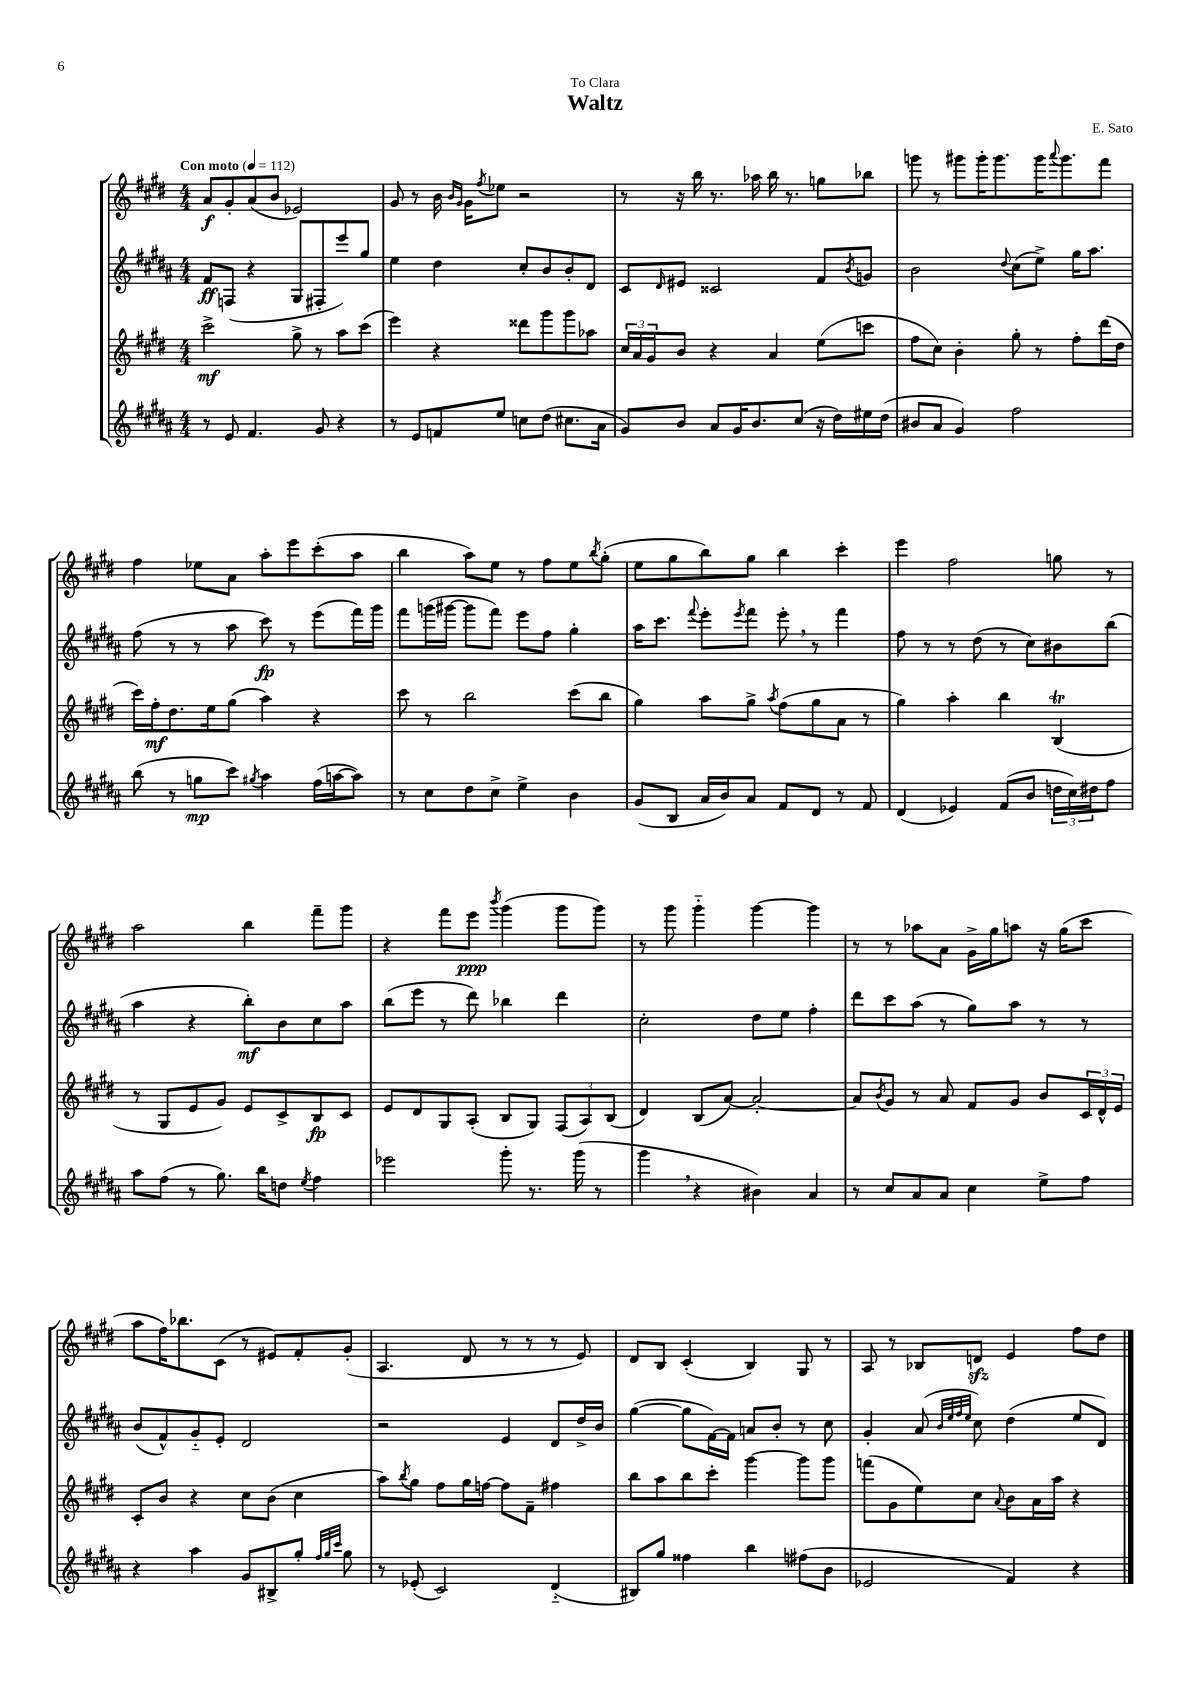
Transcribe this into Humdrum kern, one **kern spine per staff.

**kern	**kern	**kern	**kern
*staff4	*staff3	*staff2	*staff1
*clefG2	*clefG2	*clefG2	*clefG2
*k[f#c#g#d#a#]	*k[f#c#g#d#]	*k[f#c#g#d#a#]	*k[f#c#g#d#]
*M4/4	*M4/4	*M4/4	*M4/4
*MM112	*MM112	*MM112	*MM112
8r	2ccc#^	8f#	8a
8e	.	(8F	8g#'
4.f#	.	4r	(8a
.	.	.	8b
.	8gg#^	8G#	2e-)
8g#	8r	8F#'	.
4r	8aa	8eee)	.
.	(8ccc#	8gg#	.
=	=	=	=
8r	4eee)	4ee	8g#
8e	.	.	8r
8f	4r	4dd#	16b
.	.	.	16qqb
.	.	.	16qqg#
.	.	.	16g#
.	.	.	8qff#
8ee	.	.	8ee-
8cc	8ddd##	8cc#'	2r
(8dd#	8ggg#	8b	.
8.cc#	8ggg#	8b'	.
.	8aa-	8d#	.
16a#	.	.	.
=	=	=	=
8g#)	24cc#	8c#	8r
.	24a	.	.
.	24g#	.	.
.	.	16qqd#	.
8b	8b	8e#	16r
.	.	.	16bb
8a#	4r	2c##	8.r
16g#	.	.	.
8.b	.	.	16aa-
.	4a	.	16bb
.	.	.	8.r
(8cc#	.	.	.
16r	(8ee	8f#	8gg
16dd#)	.	.	.
.	.	8qb	.
16ee#	8ccc	8g	8bb-
(16dd#	.	.	.
=	=	=	=
8b#	8ff#	2b	8ggg
8a#	8cc#)	.	8r
4g#)	4b'	.	8ggg#
.	.	.	16ggg#'
.	.	.	8.ggg#
.	.	8qqdd#	.
2ff#	8gg#'	(8cc#	.
.	8r	8ee^)	16ggg#
.	.	.	8qqaaa
.	.	.	8.ggg#
.	8ff#'	16gg#	.
.	.	8.aa#	.
.	(16ddd#	.	8fff#
.	16dd#	.	.
=	=	=	=
(8bb	16ccc#)	(8ff#	4ff#
.	16ff#'	.	.
8r	8.dd#	8r	.
8gg	.	8r	8ee-
.	16ee	.	.
8ccc#)	(8gg#	8aa#	8a
8qgg#	.	.	.
4aa#	4aa)	8ccc#)	8aa'
.	.	8r	8eee
(16ff#	4r	(8eee	(8ccc#'
[16aa	.	.	.
8aa])	.	16fff#)	8aa
.	.	16ggg#	.
=	=	=	=
8r	8ccc#	8fff#	4bb
8cc#	8r	(16ggg	.
.	.	[16ggg#	.
8dd#	2bb	8ggg#]	8aa)
8cc#^	.	8fff#)	8ee
4ee^	.	8eee	8r
.	.	8ff#	8ff#
4b	(8ccc#	4gg#'	8ee
.	.	.	8qbb
.	8bb	.	(8gg#'
=	=	=	=
(8g#	4gg#)	16aa#	8ee
.	.	8.ccc#	.
8B	.	.	8gg#
.	.	8qqfff#	.
16a#	8aa	8eee'	8bb)
16b)	.	.	.
.	.	8qeee	.
8a#	8gg#^	8fff#	8gg#
.	8qaa	.	.
8f#	(8ff#	8eee'	4bb
8d#	8gg#	8r	.
8r	8a	4fff#	4ccc#'
8f#	8r	.	.
=	=	=	=
(4d#	4gg#)	8ff#	4eee
.	.	8r	.
4e-)	4aa'	8r	2ff#
.	.	(8dd#	.
(8f#	4bb	8r	.
8b	.	8cc#)	.
24dd	(4B	8b#	8gg
24cc#)	.	.	.
24dd#	.	.	.
8ff#	.	(8bb	8r
=	=	=	=
8aa#	8r	4aa#	2aa
(8ff#	8G#	.	.
8r	8e	4r	.
8.gg#)	8g#)	.	.
.	8e	8bb')	4bb
16bb	.	.	.
8dd	8c#^	8b	.
8qee	.	.	.
4ff#	8B	8cc#	8fff#~
.	8c#	8aa#	8ggg#
=	=	=	=
2eee-	8e	(8bb	4r
.	8d#	8eee	.
.	8G#	8r	8fff#
.	(8A'	8ddd#)	8eee
.	.	.	8qbbb
8ggg#'	8B	4bb-	(4ggg#
8.r	8G#)	.	.
.	(12F#	4ddd#	8ggg#
(16ggg#	.	.	.
.	12A)	.	.
8r	.	.	8ggg#)
.	(12B	.	.
=	=	=	=
4ggg#	4d#)	2cc#'	8r
.	.	.	8ggg#
4r	(8B	.	4ggg#'~
.	[8a)	.	.
4b#)	2a'_	8dd#	[4ggg#
.	.	8ee	.
4a#	.	4ff#'	4ggg#]
=	=	=	=
8r	8a]	8ddd#	8r
.	8qb	.	.
8cc#	8g#	8ccc#	8r
8a#	8r	(8aa#	8aa-
8a#	8a	8r	8a
4cc#	8f#	8gg#)	16g#^
.	.	.	16gg#
.	8g#	8aa#	8aa
8ee^	8b	8r	16r
.	.	.	(16gg#
8ff#	24c#	8r	8ccc#
.	24d#^^	.	.
.	24e	.	.
=	=	=	=
4r	8c#'	(8b	8aa
.	8b	8f#^^)	16ff#)
.	.	.	8.bb-
4aa#	4r	8g#'~	.
.	.	8e'	(8c#
8g#	8cc#	2d#	8r
8B#^	(8b	.	8e#)
8gg#'	4cc#	.	8f#'
32qqff#	.	.	.
32qqgg#	.	.	.
32qqccc#	.	.	.
8gg#	.	.	(8g#'
=	=	=	=
8r	8aa)	2r	4.A
.	8qbb	.	.
(8e-'	8gg#	.	.
2c#)	8ff#	.	.
.	16gg#	.	8d#
.	[16ff	.	.
.	8ff]	4e	8r
.	8f#~	.	8r
(4d#'~	4ff#	8d#	8r
.	.	16dd#^	8e)
.	.	16b	.
=	=	=	=
8B#)	8bb	([4gg#	8d#
8gg#	8aa	.	8B
4ff##	8bb	8gg#]	(4c#'
.	8ccc#'	[16f#)	.
.	.	16f#]	.
4bb	[4ggg#	8a	4B)
.	.	8b'	.
(8ff#	8ggg#]	8r	8G#
8b	8ggg#	8cc#	8r
=	=	=	=
2e-	(8fff	4g#'	8A
.	8g#	.	8r
.	8ee)	(8a#	8B-
.	.	32qqb	.
.	.	32qqee	.
.	.	32qqff#	.
.	.	32qqee	.
.	8cc#	8cc#)	8d
.	8qqa	.	.
4f#)	8b	(4dd#	4e
.	16a	.	.
.	16aa	.	.
4r	4r	8ee	8ff#
.	.	8d#)	8dd#
==	==	==	==
*-	*-	*-	*-
